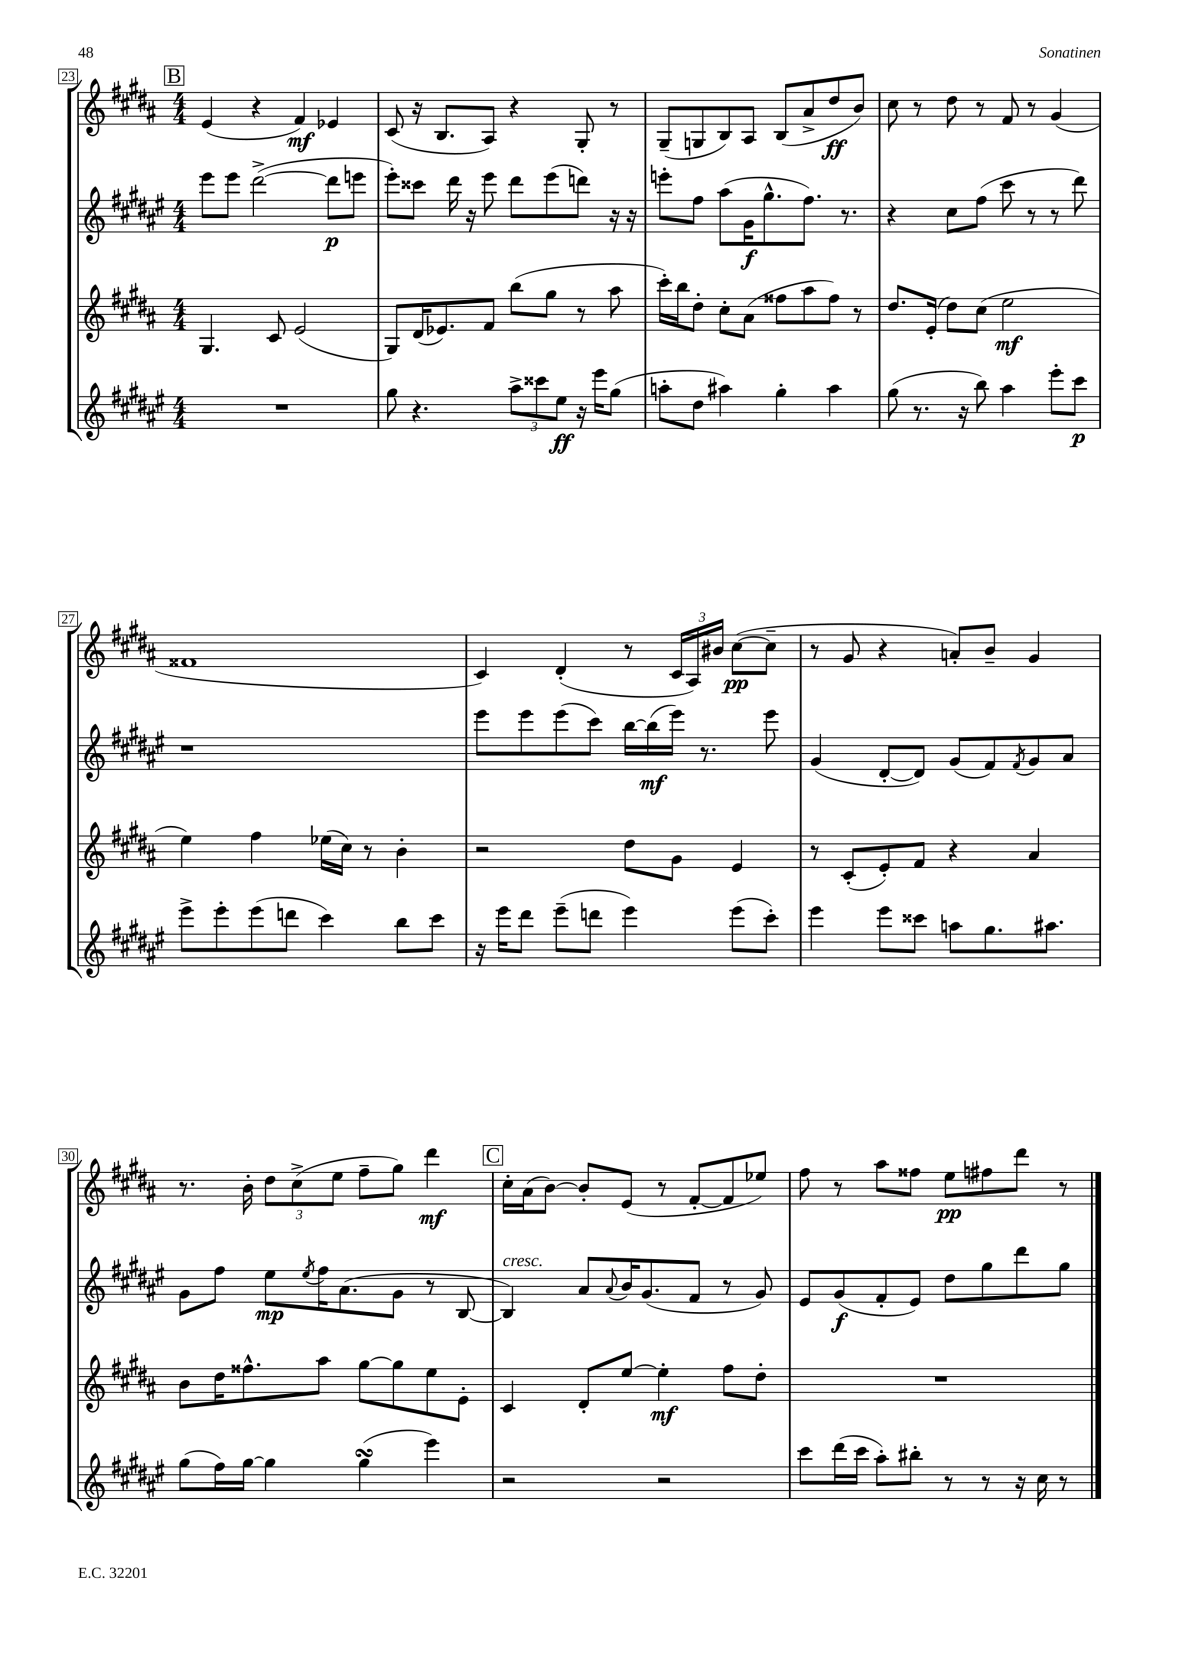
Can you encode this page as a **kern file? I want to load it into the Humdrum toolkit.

**kern	**kern	**kern	**kern
*staff4	*staff3	*staff2	*staff1
*clefG2	*clefG2	*clefG2	*clefG2
*k[f#c#g#d#a#e#]	*k[f#c#g#d#a#]	*k[f#c#g#d#a#e#]	*k[f#c#g#d#a#]
*M4/4	*M4/4	*M4/4	*M4/4
1r	4.G#/	8eee#\L	(4e/
.	.	8eee#\J	.
.	.	([2ddd#^\	4r
.	8c#/	.	.
.	(2e/	.	4f#/)
.	.	8ddd#\]L	4e-/
.	.	8eee\J	.
=	=	=	=
8gg#\	8G#/L)	8eee#'\L)	(8c#/
4.r	(16d#/K	8ccc##\J	16r
.	8.e-/)	.	8.B/L
.	.	16ddd#\	.
.	.	16r	.
.	8f#/J	8eee#\	8A#/J)
12aa#^\L	(8bb\L	8ddd#\L	4r
12ccc##\	.	.	.
.	8gg#\J	(8eee#\	.
12ee#\J	.	.	.
16r	8r	8ddd\J)	8G#'/
16eee#\LK	.	.	.
(8gg#\J	8aa#\	16r	8r
.	.	16r	.
=	=	=	=
8aa'\L	16ccc#'\LL)	8eee'\L	(8G#~/L
.	16bb\J	.	.
8dd#\J	8dd#'\J	8ff#\J	8G/
4aa#\)	8cc#'\L	(8aa#\L	8B/)
.	(8a#\J	16g#\K	8A#/J
.	.	8.gg#^^\	.
4gg#'\	8ff##\L	.	(8B/L
.	8aa#\	8.ff#\J)	8a#^/
4aa#\	8ff##\J)	.	8dd#/
.	.	8.r	.
.	8r	.	8b/J)
=	=	=	=
(8gg#\	8.dd#/L	4r	8cc#\
8.r	.	.	8r
.	(16e'/Jk	.	.
.	8dd#\L)	8cc#\L	8dd#\
16r	.	.	.
8bb\)	(8cc#\J	(8ff#\J	8r
4aa#\	2ee\	8ccc#\	8f#/
.	.	8r	8r
8eee#'\L	.	8r	(4g#/
8ccc#\J	.	8ddd#\)	.
=	=	=	=
8eee#^\L	4ee\)	1r	1f##
8eee#'\	.	.	.
(8eee#\	4ff#\	.	.
8ddd\J	.	.	.
4ccc#\)	(16ee-\LL	.	.
.	16cc#\JJ)	.	.
.	8r	.	.
8bb\L	4b'\	.	.
8ccc#\J	.	.	.
=	=	=	=
16r	2r	8eee#\L	4c#/)
16eee#\LK	.	.	.
8ddd#\J	.	8eee#\	.
(8eee#~\L	.	(8eee#\	(4d#'/
8ddd\J	.	8ccc#\J)	.
4eee#\)	8dd#\L	[16bb\LL	8r
.	.	(16bb\]	.
.	8g#\J	16eee#\JJ)	24c#/LL
.	.	.	24A#/)
.	.	8.r	.
.	.	.	24b#/JJ
(8eee#\L	4e/	.	([8cc#\L
8ccc#'\J)	.	8eee#\	8cc#~\]J
=	=	=	=
4eee#\	8r	(4g#/	8r
.	(8c#'/L	.	8g#/
8eee#\L	8e'/)	[8d#'/L	4r
8ccc##\J	8f#/J	8d#/]J)	.
8aa\L	4r	(8g#/L	8a'/L)
8.gg#\	.	8f#/)	8b~/J
.	.	8qf#/	.
.	4a#/	8g#/	4g#/
8.aa#\J	.	.	.
.	.	8a#/J	.
=	=	=	=
(8gg#\L	8b\L	8g#\L	8.r
16ff#\L)	16dd#\K	8ff#\J	.
[16gg#\JJ	8.ff##^^\	.	16b'\
4gg#\]	.	8ee#\L	12dd#\L
.	.	.	(12cc#^\
.	.	8qee#/	.
.	8aa#\J	16ff#\K	.
.	.	.	12ee\J
.	.	(8.a#\	.
(4gg#\	[8gg#\L	.	8ff#~\L
.	8gg#\]	8g#\J	8gg#\J)
4eee#\)	8ee\	8r	4ddd#\
.	8e'\J	[8B/	.
=	=	=	=
2r	4c#/	4B/])	16cc#'\LL
.	.	.	(16a#\J
.	.	.	[8b\J)
.	8d#'/L	8a#/L	8b'/]L
.	.	8qqa#/	.
.	[8ee/J	16b/K	(8e/J
.	.	(8.g#/	.
2r	4ee'\]	.	8r
.	.	8f#/J	[8f#'/L
.	8ff#\L	8r	8f#/]
.	8dd#'\J	8g#/)	8ee-/J)
=	=	=	=
8ccc#\L	1r	8e#/L	8ff#\
(16ddd#\L	.	(8g#/	8r
16ccc#\JJ	.	.	.
8aa#'\L)	.	8f#'/	8aa#\L
8bb#'\J	.	8e#/J)	8ff##\J
8r	.	8dd#\L	8ee\L
8r	.	8gg#\	8ff#\
16r	.	8ddd#\	8ddd#\J
16cc#\	.	.	.
8r	.	8gg#\J	8r
==	==	==	==
*-	*-	*-	*-
